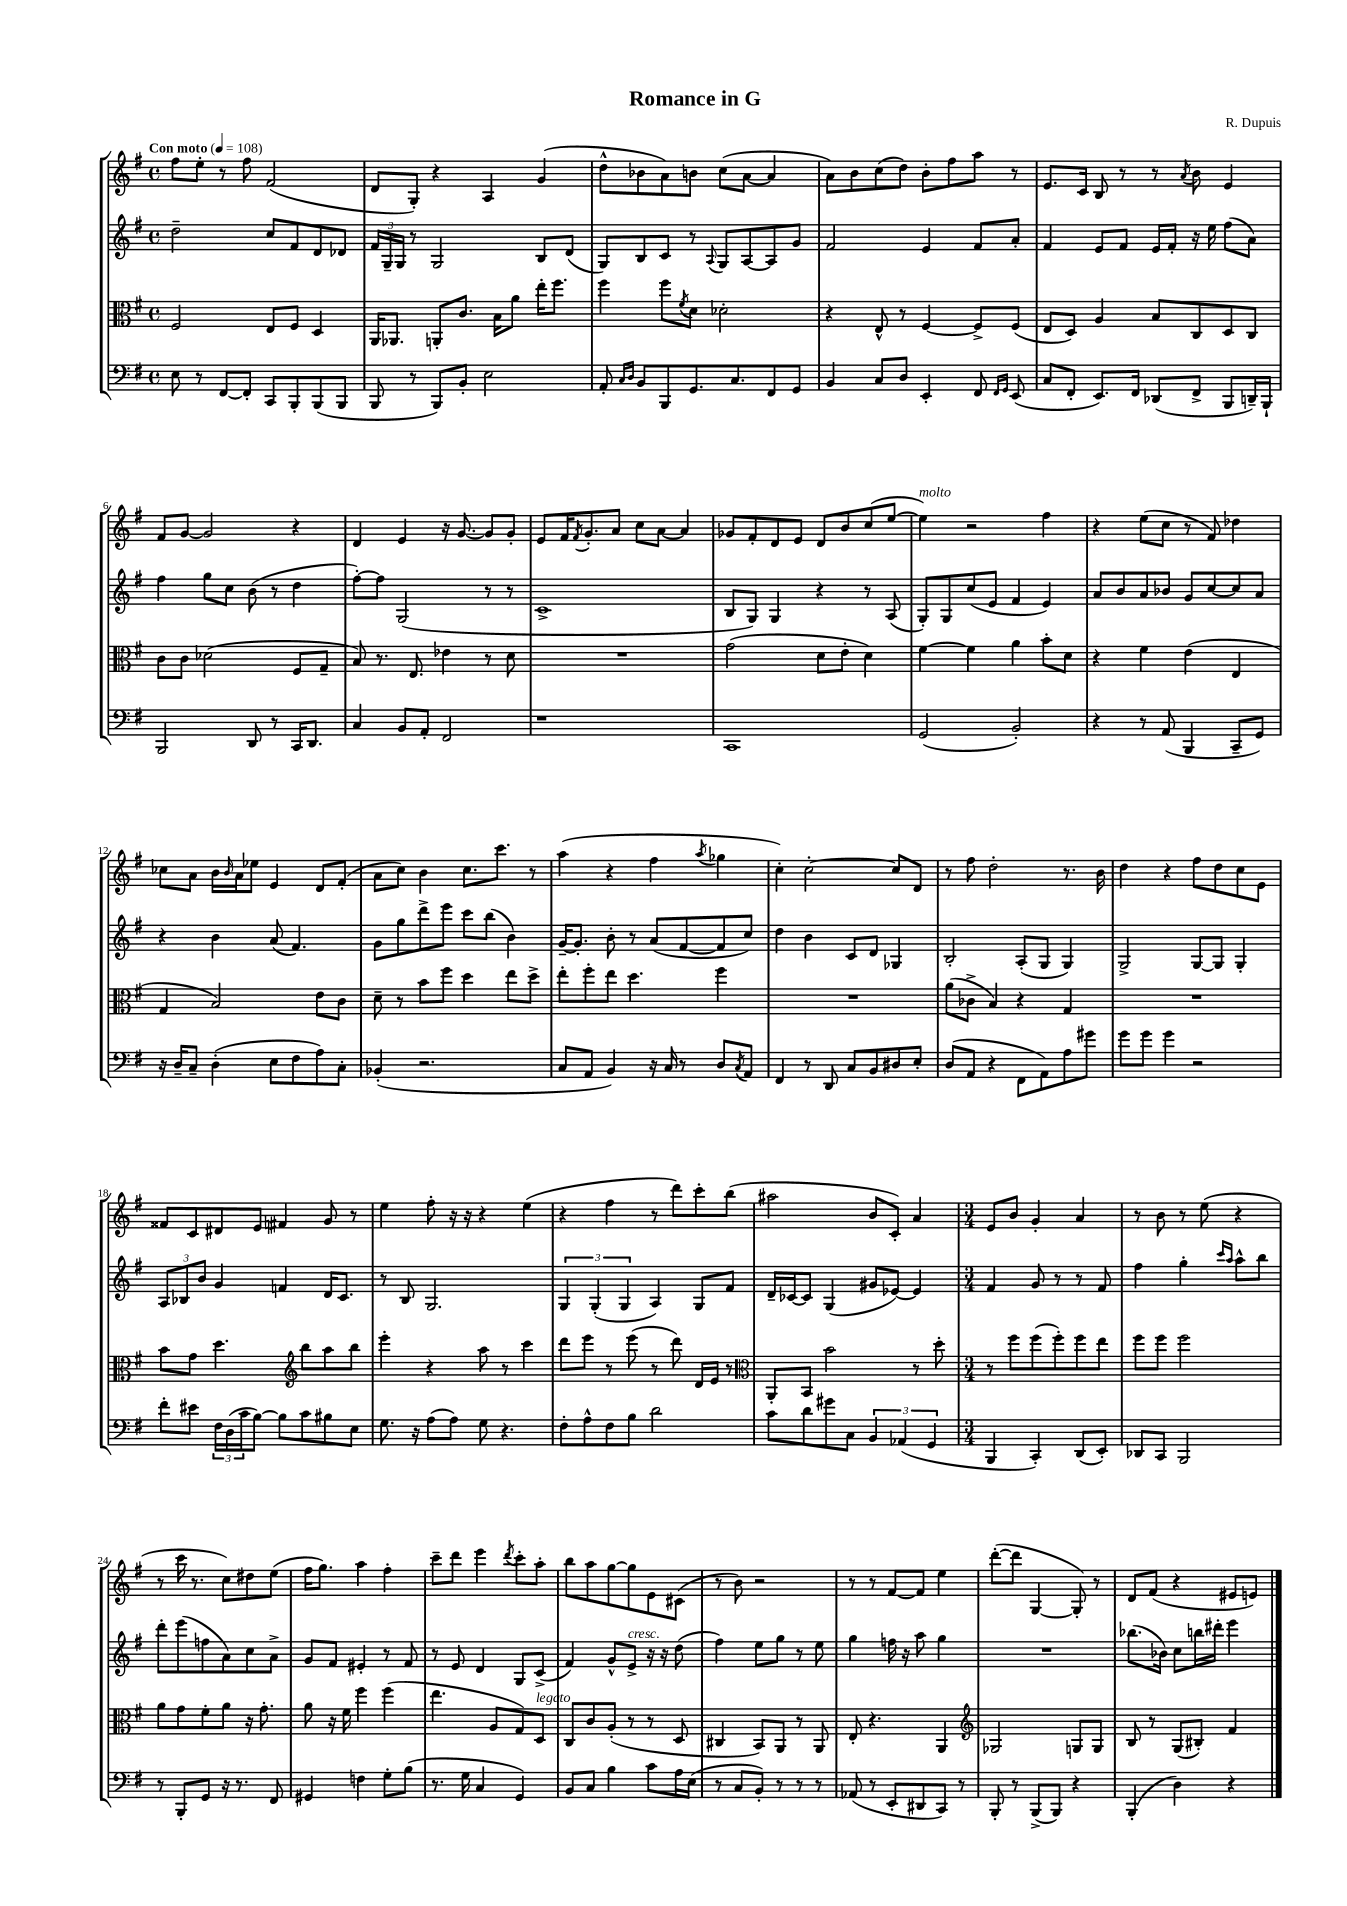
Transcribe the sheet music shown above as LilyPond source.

\header { title = "Romance in G" composer = "R. Dupuis" }
<<
\new StaffGroup <<
\new Staff = "s0" {
    \clef treble \key g \major \defaultTimeSignature \time 4/4 \tempo "Con moto" 4 = 108
    fis''8 e''8-. r8 fis''8 fis'2( |
    d'8 g8-.) r4 a4 g'4( |
    d''8-^ bes'8 a'8) b'8 c''8( a'8~ a'4 |
    a'8) b'8 c''8( d''8) b'8-. fis''8 a''8 r8 |
    e'8. c'16 b8 r8 r8 \acciaccatura { a'8 } b'8 e'4 |
    fis'8 g'8~ g'2 r4 |
    d'4 e'4 r16 g'8.~ g'8 g'8-. |
    e'8 fis'16 \acciaccatura { fis'8 } g'8.-. a'8 c''8 a'8~ a'4 |
    ges'8 fis'8-. d'8 e'8 d'8 b'8 c''8( e''8~ |
    e''4^\markup { \italic "molto" }) r2 fis''4 |
    r4 e''8( c''8 r8 fis'8) des''4 |
    ces''8 a'8 b'16 \grace { b'16 } a'16 ees''8 e'4 d'8 fis'8-.( |
    a'8 c''8) b'4 c''8. c'''8. r8 |
    a''4( r4 fis''4 \acciaccatura { a''8 } ges''4 |
    c''4-.) c''2~-. c''8 d'8 |
    r8 fis''8 d''2-. r8. b'16 |
    d''4 r4 fis''8 d''8 c''8 e'8 |
    fisis'8 c'8 dis'8 e'8 fis'4 g'8 r8 |
    e''4 fis''8-. r16 r16 r4 e''4( |
    r4 fis''4 r8 d'''8) c'''8-. b''8( |
    ais''2 b'8 c'8-.) a'4 |
    \numericTimeSignature \time 3/4 e'8 b'8 g'4-. a'4 |
    r8 b'8 r8 e''8( r4 |
    r8 c'''16 r8. c''8) dis''8 e''8( |
    fis''16 g''8.) a''4 fis''4-. |
    c'''8-- d'''8 e'''4 \acciaccatura { d'''8 } c'''8-. a''8-. |
    b''8 a''8 g''8~ g''8 e'8 cis'8( |
    r8 b'8) r2 |
    r8 r8 fis'8~ fis'8 e''4 |
    d'''8~-.( d'''8 g4~ g8-.) r8 |
    d'8 fis'8( r4 eis'8 e'8) \bar "|." |
}
\new Staff = "s1" {
    \clef treble \key g \major \defaultTimeSignature \time 4/4
    d''2-- c''8 fis'8 d'8 des'8 |
    \tuplet 3/2 { fis'16 g16-- g16 } r8 g2 b8 d'8( |
    g8) b8 c'8 r8 \appoggiatura { a8 } g8 a8~ a8 g'8 |
    fis'2 e'4 fis'8 a'8-. |
    fis'4 e'8 fis'8 e'16 fis'16-. r16 e''16 fis''8( a'8) |
    fis''4 g''8 c''8 b'8( r8 d''4 |
    fis''8~-.) fis''8 g2( r8 r8 |
    c'1-> |
    b8 g8) g4 r4 r8 a8( |
    g8-.) g8 c''8( e'8 fis'4 e'4) |
    a'8 b'8 a'8 bes'8 g'8 c''8~ c''8 a'8 |
    r4 b'4 a'8( fis'4.) |
    g'8 g''8 d'''8-> e'''8 c'''8 b''8( b'4) |
    g'16~-- g'8.-. b'8-. r8 a'8( fis'8~ fis'8 c''8) |
    d''4 b'4 c'8 d'8 ges4 |
    b2-. a8-.( g8 g4) |
    g2-> g8~ g8 g4-. |
    \tuplet 3/2 { a8 bes8 b'8 } g'4 f'4 d'16 c'8. |
    r8 b8 g2. |
    \tuplet 3/2 { g4 g4-.( g4 } a4) g8 fis'8 |
    d'16-- ces'16~ ces'8 g4( gis'8 ees'8~) ees'4 |
    \numericTimeSignature \time 3/4 fis'4 g'8 r8 r8 fis'8 |
    fis''4 g''4-. \grace { c'''16 a''16 } a''8-^ b''8 |
    d'''8-. e'''8( f''8 a'8) c''8 a'8-> |
    g'8 fis'8 eis'4-. r8 fis'8 |
    r8 e'8 d'4 g8 c'8->( |
    fis'4) g'8-^ e'8->^\markup { \italic "cresc." } r16 r16 d''8( |
    fis''4) e''8 g''8 r8 e''8 |
    g''4 f''16 r16 a''8 g''4 |
    R2. |
    bes''8.( bes'16) c''8 b''16 dis'''16-. e'''4 \bar "|." |
}
\new Staff = "s2" {
    \clef alto \key g \major \defaultTimeSignature \time 4/4
    fis2 e8 fis8 d4 |
    a,16 aes,8. a,8-. c'8. b16 a'8 e''16-. fis''8. |
    fis''4 fis''8 \acciaccatura { fis'8 } d'8 des'2-. |
    r4 e8-^ r8 fis4~ fis8-> fis8( |
    e8 d8) a4 b8 c8 d8 c8 |
    c'8 c'8 des'2( fis8 g8-- |
    b8) r8. e8. ees'4 r8 d'8 |
    R1 |
    g'2( d'8 e'8-. d'4) |
    fis'4~ fis'4 a'4 b'8-. d'8 |
    r4 fis'4 e'4( e4 |
    g4 b2) e'8 c'8 |
    d'8-- r8 b'8 fis''8 d''4 e''8 d''8-> |
    e''8-. fis''8-. e''8 d''4. fis''4 |
    R1 |
    a'8( ces'8-> b4) r4 g4 |
    R1 |
    b'8 g'8 d''4. \clef treble b''8 a''8 b''8 |
    e'''4-. r4 a''8 r8 c'''4 |
    d'''8 e'''8 r8 e'''8( r8 d'''8) d'16 e'16 r8 |
    \clef alto a,8-. b,8 b'2 r8 d''8-. |
    \numericTimeSignature \time 3/4 r8 fis''8 fis''8( fis''8-.) fis''8 e''8 |
    fis''8 fis''8 fis''2 |
    a'8 g'8 fis'8-. a'8 r16 g'8.-. |
    a'8 r16 fis'16 fis''4 fis''4( |
    e''4. a8 g8) d8^\markup { \italic "legato" } |
    c8 c'8 a8-.( r8 r8 d8 |
    cis4 b,8) a,8 r8 a,8 |
    e8-. r4. a,4 |
    \clef treble ges2 g8 g8 |
    b8 r8 g8( bis8-.) fis'4 \bar "|." |
}
\new Staff = "s3" {
    \clef bass \key g \major \defaultTimeSignature \time 4/4
    e8 r8 fis,8~ fis,8-. c,8 b,,8-. b,,8( b,,8 |
    b,,8 r8 b,,8) b,8-. e2 |
    a,8-. \grace { c16 d16 } b,8 b,,8 g,8. c8. fis,8 g,8 |
    b,4 c8 d8 e,4-. fis,8 \grace { fis,16 g,16 } e,8( |
    c8 fis,8-. e,8.) fis,16 des,8( fis,8-> b,,8 d,16--) b,,16-! |
    b,,2 d,8 r8 c,16 d,8. |
    c4 b,8 a,8-. fis,2 |
    r1 |
    c,1 |
    g,2( b,2-.) |
    r4 r8 a,8( b,,4 c,8-- g,8) |
    r16 d16-- c8-- d4-.( e8 fis8 a8) c8-. |
    bes,4-.( r2. |
    c8 a,8 b,4) r16 c16 r8 d8 \acciaccatura { c8 } a,8 |
    fis,4 r8 d,8 c8 b,8 dis8 e8-. |
    d8( a,8 r4 fis,8 a,8) a8 gis'8 |
    g'8 g'8 g'4 r2 |
    fis'8-. eis'8 \tuplet 3/2 { fis16 d16( c'16 } b8~) b8 c'8 bis8 e8 |
    g8. r16 a8( a8) g8 r4. |
    fis8-. a8-^ fis8 b8 d'2 |
    c'8 d'8 gis'8 c8 \tuplet 3/2 { b,4 aes,4( g,4 } |
    \numericTimeSignature \time 3/4 b,,4 c,4-.) d,8( e,8-.) |
    des,8 c,8 b,,2 |
    r8 b,,8-. g,8 r16 r8. fis,8 |
    gis,4 f4 g8-. b8( |
    r8. g16 c4 g,4) |
    b,8 c8 b4 c'8 a16 e16( |
    r8 c8 b,8-.) r8 r8 r8 |
    aes,8( r8 e,8-. dis,8 c,8) r8 |
    b,,8-. r8 b,,8->( b,,8) r4 |
    b,,4-.( d4) r4 \bar "|." |
}
>>
>>
